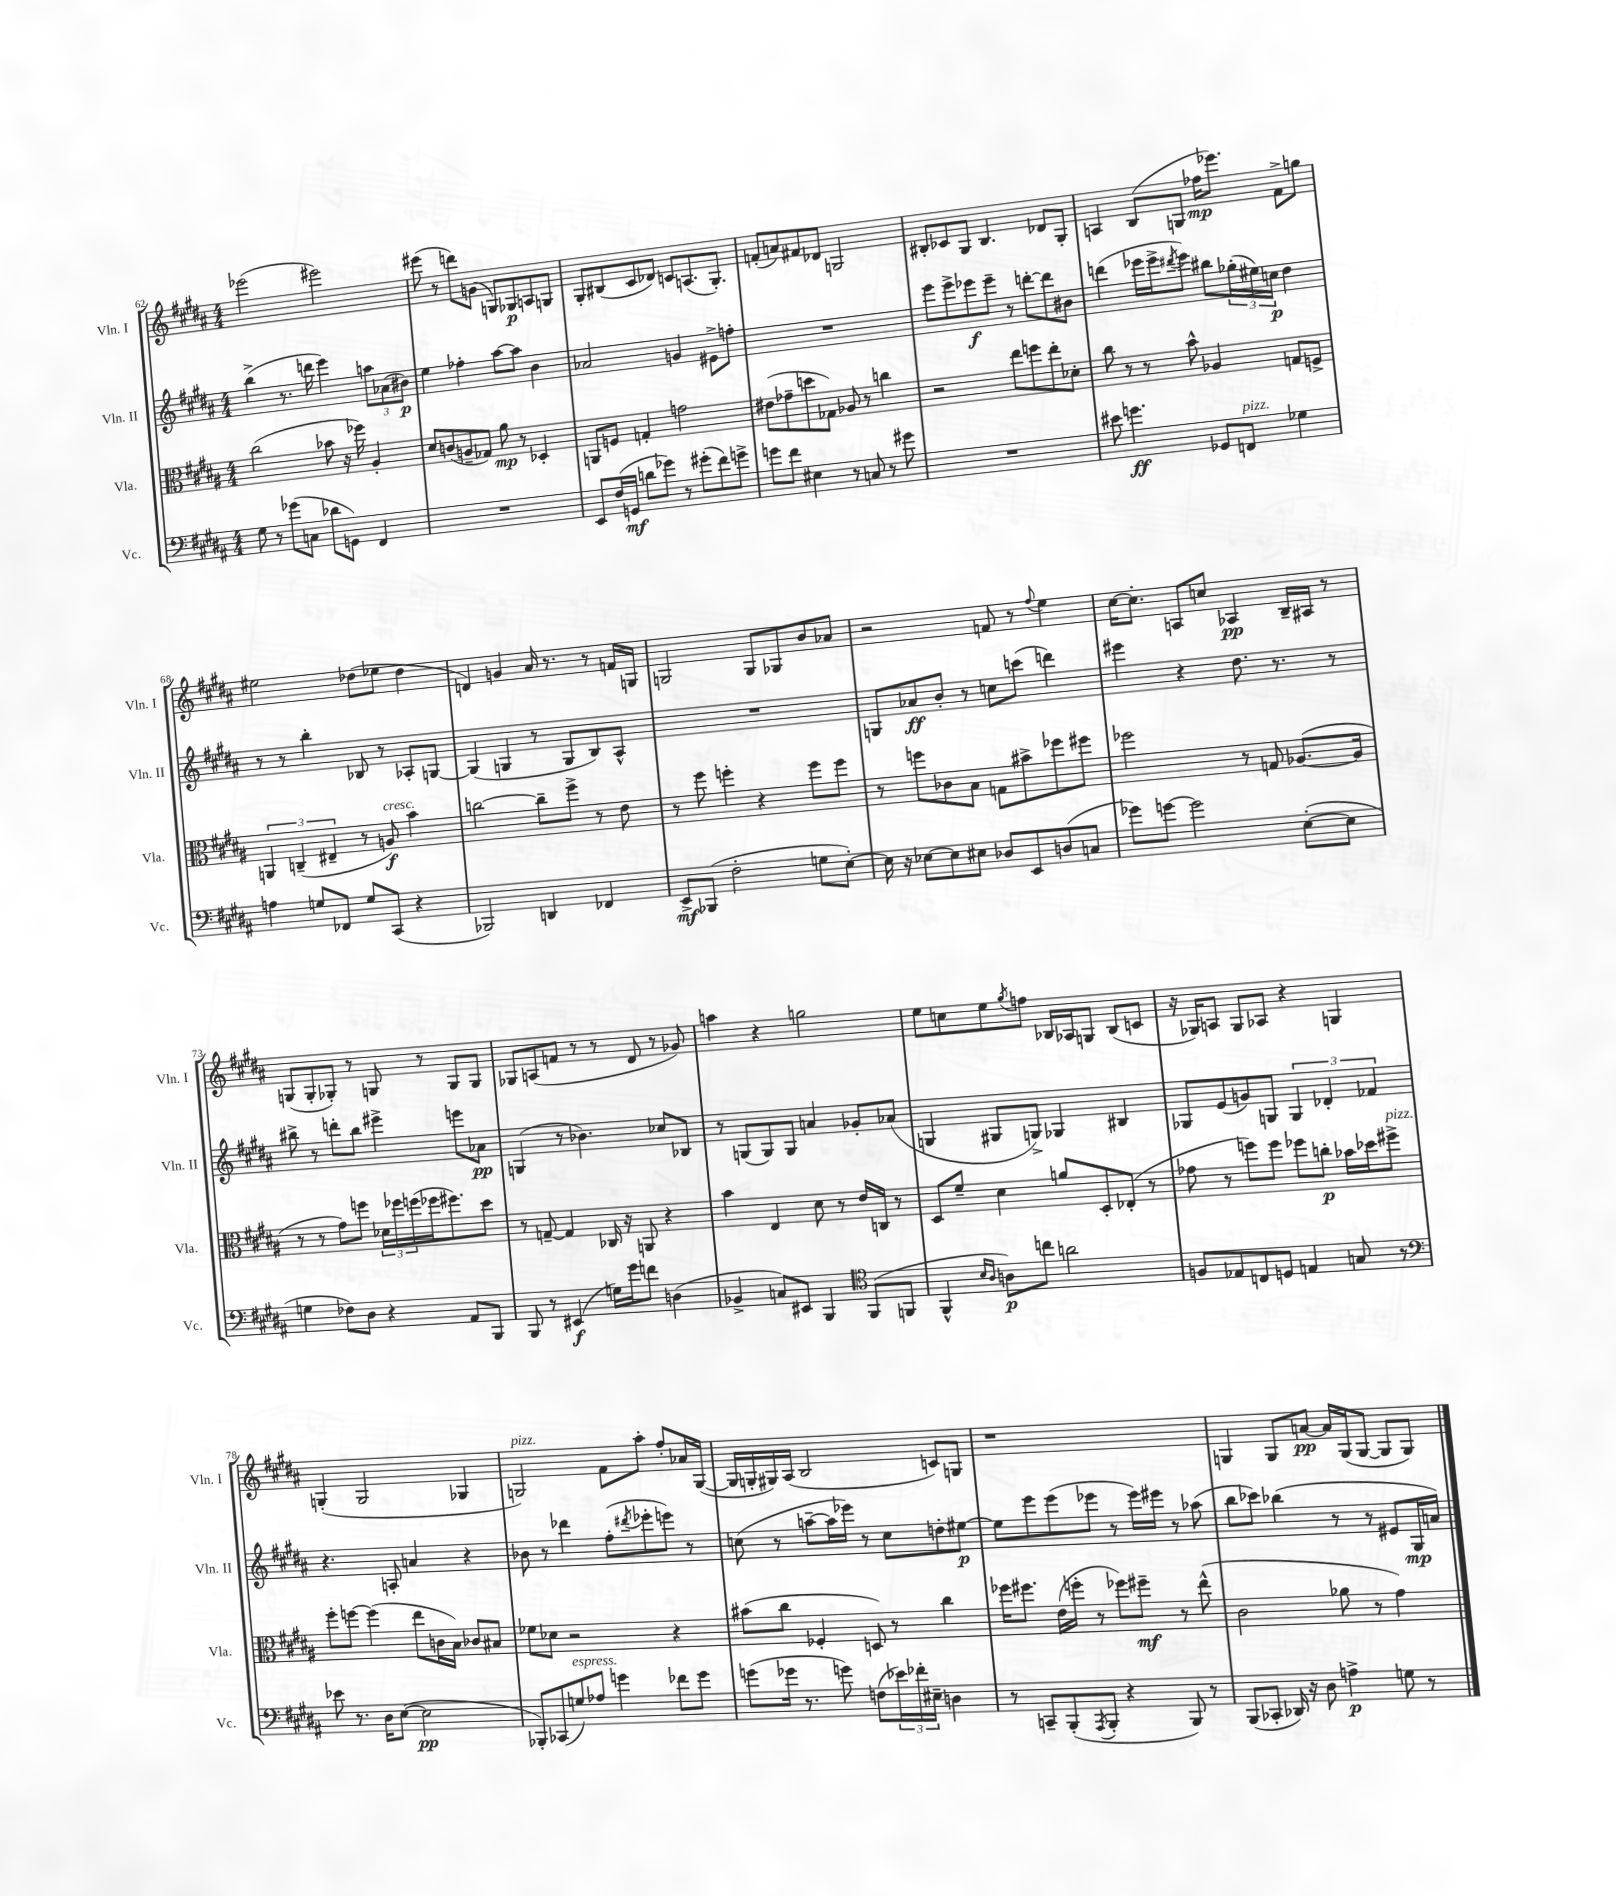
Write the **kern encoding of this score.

**kern	**kern	**kern	**kern
*staff4	*staff3	*staff2	*staff1
*clefF4	*clefC3	*clefG2	*clefG2
*k[f#c#g#d#a#]	*k[f#c#g#d#a#]	*k[f#c#g#d#a#]	*k[f#c#g#d#a#]
*M4/4	*M4/4	*M4/4	*M4/4
8G#\	(2cc#\	(4bb^\	(2eee-\
8r	.	.	.
(8g-\L	.	8.r	.
8C\J	.	.	.
.	.	16ddd\	.
8d-\L	8b-\	4eee\)	2eee#\)
8GG\J)	16r	.	.
.	16ff-\)	.	.
4FF#/	4A#'/	12aa\L	.
.	.	(12a-\	.
.	.	12b#\J)	.
=	=	=	=
1r	8d#/L	4ee\	(8eee#\
.	(8c/	.	8r
.	8A~/	4ff-'\	8ddd\L)
.	8G-/J)	.	(8g\J
.	8a#\	[8aa#\L	8G/L)
.	8r	8aa#\]J	8G-/
.	4D-'/	4b\	8A/
.	.	.	8G/J
=	=	=	=
8EE/L	8AA/L	2a-/	8G#'/L
(16F#/L	8F/J	.	(8B#/
16GG/JJ	.	.	.
8d\L	4G'/	.	8c#/
8g-\J)	.	.	8d-/J)
8r	2g\	4g/	8c/L
(8g#'\L	.	.	(8.A/
8f#\)	.	8e#^\L	.
.	.	.	8.G#'/J)
8g^\J	.	8ff'\J	.
=	=	=	=
8g\L	(8e#\L	1r	(8f'/L
8f#\J	8g-~\	.	8a/)
4E#\	8dd\	.	8f#/
.	8G-\J)	.	8d-/J
8r	8A-/	.	2G/
8C/	8r	.	.
8r	4cc\	.	.
8g#\	.	.	.
=	=	=	=
1r	2r	8eee\L	8B#'/L
.	.	8eee^\	8c-/
.	.	8eee-\	8G#/J
.	.	8eee-~\J	4.B#/
.	8ee\L	8r	.
.	8ff\	[8ddd'\L	.
.	8ee'\	8ddd\]	8d-/L
.	8d-'\J	8b#\J	8G#'/J
=	=	=	=
8e#\	8cc#\	(4ddd\	4A/
4.g\	8r	.	.
.	8r	16eee-\LL	(8B/L
.	.	16eee-^\J	.
.	.	8qddd#/	.
.	8b^^\	8eee-\J)	8G/J
8GG-/L	4A-/	8bb#\L	16ff-\LK
.	.	.	8.eee-\J)
8FF/J	.	(24gg-'\L	.
.	.	24ee#\)	.
.	.	24cc\JJ	.
4G-\	8G/L	4dd#\	8f#^\L
.	8F^/J	.	8gg\J
=	=	=	=
4A\	6AA/	8r	2ee#\
.	.	8r	.
.	(6C~/	.	.
8G/L	.	4bb'\	.
.	6E#~/	.	.
8FF-/J	.	.	.
8G/L	8r	8B-/	(8dd-\L
(8CC#/J	8A/)	8r	8ee-\J
4r	4b\	8A-'/L	4dd-\
.	.	[8G/J	.
=	=	=	=
2BBB-/)	[2cc\	(4G/]	4d/)
.	.	4G/	4g/
4DD/	8cc~\]L	8r	16a#/
.	.	.	8.r
.	8ff#^\J	8G/L	.
4FF-/	8r	8B/)	8r
.	8e\	8A#^^/J	16f/LL
.	.	.	16G/JJ
=	=	=	=
8EE^/L	8r	1r	2G/
(8BBB-/J	8ff#\	.	.
2F#'\	4ff'\	.	.
.	4r	.	8G/L
.	.	.	8G-/
8G\L	8ff\L	.	8b/
[8E'\J)	8ff\J	.	8a-/J
=	=	=	=
16E\]	8r	8G/L	2r
16r	.	.	.
[8E-\L	8ff\L	8a-/	.
8E-\]	8c-\	8b'/J	.
8E#\J	8B\J	8r	.
8D-/L	8G\L	8cc\L	8f/
8EE/	8b#^\	(8ccc\J	8r
.	.	.	8qqff#/
(8D/	8ff-\	4ddd\)	4ee\
8C/J	8ff#\J	.	.
=	=	=	=
8g-\L)	2ff-\	4eee#\	[16cc#\LK
.	.	.	8.cc#'\]J
[8g\J	.	.	.
2g\]	.	4r	8A/L
.	.	.	8cc/J
.	8r	8.dd#\	4A-/
.	8G/	.	.
.	.	8.r	.
([8E'\L	([8.A-/L	.	16B~/LL
.	.	.	16A#/JJ
8E\]J	.	8r	8r
.	16A-/]Jk	.	.
=	=	=	=
4G\	8r	8bb#^\	(8G/L
.	8r	8r	8G'/
8F-\L)	8g#\L)	8ddd'\L	8G-'/J)
8D#\J	8ff\J	8bb#\J	8r
4r	24d-\LL	4eee#^\	8G/
.	24ff-\	.	.
.	(24ff\	.	.
.	16ff-\J	.	8r
.	8.ff#\)	.	.
8AA#/L	.	8eee\L	8G/L
8BBB/J	8dd#\J	8a-\J	8G/J
=	=	=	=
8BBB/	8r	(4G/	8G-/L
8r	[8G~/	.	(8A/
(4EE#/	4G/]	8r	8f/J
.	.	4.b-\)	8r
16G\LL)	16C-/	.	8r
16g#\J	16r	.	.
8f\J	8AA/	.	8d#/
(4D\	4r	8cc-/L	8r
.	.	8B-/J	8g-/)
=	=	=	=
4BB-^/	4b\	8r	4aa\
.	.	(8G/L	.
8C/L)	4E/	8G/)	4r
8EE#/J	.	8G/J	.
4BBB/	8d#\	4a/	2gg\
.	8r	.	.
*clefC4	*	*	*
(8FF#/L	16e/LL	8g-'/L	.
.	16C/JJ	.	.
8FF/J	8r	(8a-/J	.
=	=	=	=
4FF#^^/	8D#/L	4G/	8ee\L
.	8f#~/J	.	8cc\
16qqB/LL	.	.	.
16qqA#/JJ	.	.	.
8A\L)	4d#\	8G#/L	8ee\
.	.	.	8qgg#/
8cc\J	.	8G^/J)	8ff\J
2a\	8a/L	4G-/	16B-/LL
.	.	.	16A-/J
.	8D#'/	.	8G/J
.	(8E-'/J	4B#/	(8B-/L
.	8r	.	8c/J
=	=	=	=
8F/L	8g-\	8G-/L	16r
.	.	.	16G-/LK)
8E-/	8r	(8e/	8A/J
8C/	8ff\L)	8g/)	8G-/L
8D/J	8ff\J	8G/J	8A-/J
4E/	8ff-\L	6G/	4r
.	8cc'\J	.	.
.	.	6d-'/	.
8G/	16b-\LL	.	4G/
.	16dd-\J	.	.
.	.	6f-/	.
8r	8ff#^\J	.	.
=	=	=	=
*clefF4	*	*	*
8e-\	8ff#'\L	4.r	(4G'/
8.r	[8ff\J	.	.
.	(4ff\]	.	2G/
16D#\LK	.	.	.
([8E\J	.	8A'/	.
2E\]	8ee\L	4a/	.
.	16c\L	.	.
.	16B\JJ)	.	.
.	8c-/L	4r	4G-/
.	8B#/J	.	.
=	=	=	=
8BBB-'/L)	8f-\L	8b-\	2G/)
(8CC-/	8d-\J	8r	.
8G/)	2r	4ddd-\	.
8A-/J	.	.	.
4g\	.	(8ff#'\L	8f#\L
.	.	8qddd#/	.
.	.	8eee-'\	8aa#'\J
8f-\L	4r	8eee\J)	8ff#'/L
8g\J	.	8r	16a-/L
.	.	.	([16G/JJ
=	=	=	=
(8g\L	(8b#\L	(8cc\	16G/]LL
.	.	.	16G'/
16g-\Jk	8cc#\J	8r	16G#/)
8.r	.	.	(16A#/JJ
.	4F-'/	[8aa~\L	2B/
8g\)	.	16aa\]L	.
.	.	16eee-\JJ)	.
(8F\L	8D/)	8r	.
24e-\L)	8r	8cc\L	.
24f-'\	.	.	.
24E#~\JJ	.	.	.
4D\	4cc#\	8dd'\	8c/L)
.	.	[8ee#\J	8G/J
=	=	=	=
8r	16ff-\LK	8ee#\]L	1r
.	8.ff#\J	.	.
8CC~/L	.	8eee\	.
(8BBB'/	(16e\LL	(8eee\	.
.	16ff'\JJ	.	.
8qAAA#/	.	.	.
8BBB'/J	8r	8eee-\J	.
4r	8ff-\L)	8r	.
.	8ff#~\J	16eee-\LL)	.
.	.	16eee#\JJ	.
8BBB/)	8r	8r	.
8r	(8ee^^\	(8aa-\	.
=	=	=	=
(8BBB/L	2c#\	8bb\L	4G/
8CC-'/J	.	8ccc-\J)	.
16DD-/)	.	(4bb-\	8G/L
16r	.	.	.
8D#\	.	.	[8a/J
4A^\	8a-\	8r	16a/]LL
.	.	.	(16G/J
.	8r	8r	[8G/J
8G\	4g#\)	8e#/L	8G/]L
8r	.	16G#/L	8G/J)
.	.	16a/JJ)	.
==	==	==	==
*-	*-	*-	*-
